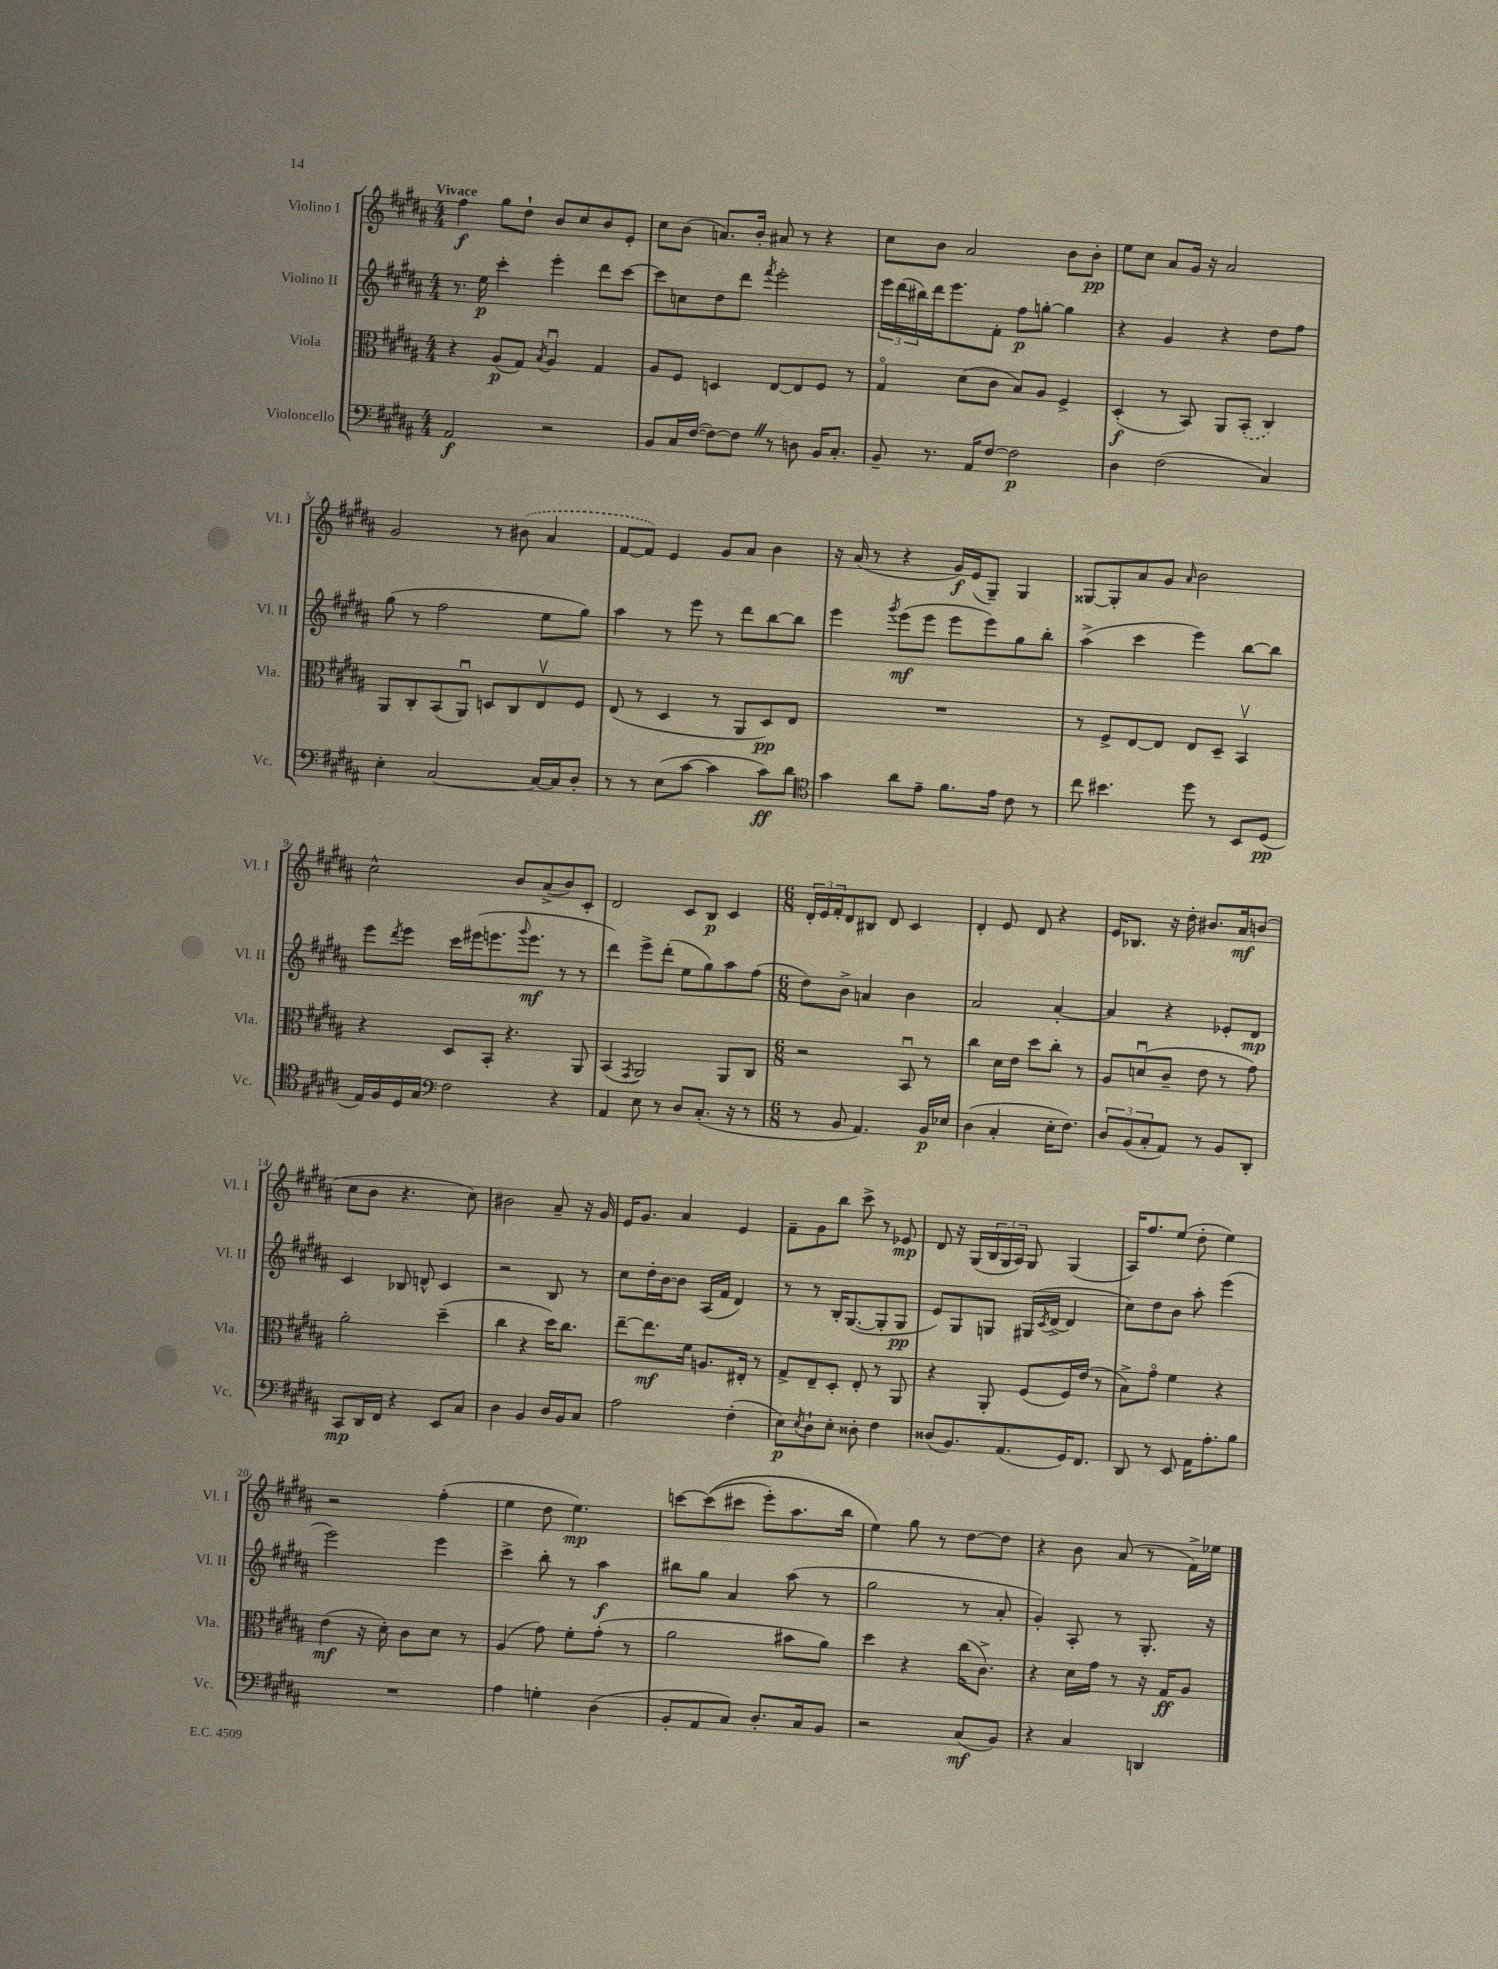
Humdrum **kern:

**kern	**dynam	**kern	**dynam	**kern	**dynam	**kern	**dynam
*part4	*part4	*part3	*part3	*part2	*part2	*part1	*part1
*staff4	*staff4	*staff3	*staff3	*staff2	*staff2	*staff1	*staff1
*I"Violoncello	*	*I"Viola	*	*I"Violino II	*	*I"Violino I	*
*I'Vc.	*	*I'Vla.	*	*I'Vl. II	*	*I'Vl. I	*
*clefF4	*	*clefC3	*	*clefG2	*	*clefG2	*
*k[f#c#g#d#a#]	*	*k[f#c#g#d#a#]	*	*k[f#c#g#d#a#]	*	*k[f#c#g#d#a#]	*
*M4/4	*	*M4/4	*	*M4/4	*	*M4/4	*
=1	=1	=1	=1	=1	=1	=1	=1
!	!	!	!	!	!	!LO:TX:a:B:t=Vivace	!
2AA#/	f	4r	.	8.r	.	4ff#\	f
.	.	.	.	16ee\	p	.	.
.	.	(8A#/L	p	4ccc#'\	.	8gg#\L	.
.	.	8G#/J)	.	.	.	8dd#`\J	.
.	.	8qB/	.	.	.	.	.
2r	.	4A#u/	.	4eee'\	.	8b/L	.
.	.	.	.	.	.	8cc#/	.
.	.	4G#/	.	8ddd#\L	.	8b/	.
.	.	.	.	[8ccc#\J	.	8e'/J	.
=2	=2	=2	=2	=2	=2	=2	=2
8BB/L	.	8A#/L	.	8ccc#\L]	.	8cc#\L	.
16C#/L	.	8F#/J	.	8ccn\	.	(8b\J	.
([16F#/JJ	.	.	.	.	.	.	.
8F#\L_)	.	4Dn/	.	8dd#\	.	8.an/L)	.
8F#Z\J]	.	.	.	8ddd#\J	.	.	.
.	.	.	.	.	.	16b'/Jk	.
.	.	.	.	8qfff#/	.	.	.
8r	.	[8E/L	.	2eee'\	.	8a#X/	.
8Dn\	.	8E/]	.	.	.	8r	.
16BB/KL	.	8F#/J	.	.	.	4r	.
8.C#'/J	.	.	.	.	.	.	.
.	.	8r	.	.	.	.	.
=3	=3	=3	=3	=3	=3	=3	=3
8BB~/	.	4G#/	.	24eee\LL	.	8cc#\L	.
.	.	.	.	(24ddd#\	.	.	.
.	.	.	.	24bb#X\)	.	.	.
8.r	.	.	.	16ddd#\J	.	8b\J	.
.	.	.	.	8.eee\	.	.	.
.	.	(8d#\L	.	.	.	2a#/	.
16AA#/KL	.	.	.	.	.	.	.
[8F#/J	.	8c#\J	.	8f#'\J	.	.	.
2F#\]	p	8B/L)	.	8ff#\L	p	.	.
.	.	8A#/J	.	[8ggn'\J	.	.	.
.	.	4F#^/	.	4gg\]	.	8b\L	.
.	.	.	.	.	.	8b'\J	pp
=4	=4	=4	=4	=4	=4	=4	=4
4D#\	.	(4D#'/	f	4r	.	8ee\L	.
.	.	.	.	.	.	8cc#\J	.
(2F#\	.	8r	.	4g#/	.	8a#/L	.
.	.	8BB/)	.	.	.	16g#/Jk	.
.	.	.	.	.	.	16r	.
.	.	8AA#/L	.	4r	.	2a#/	.
.	.	(8BB'/J	.	.	.	.	.
4C#/)	.	4C#/)	.	8dd#\L	.	.	.
.	.	.	.	8ff#\J	.	.	.
!!LO:LB:g=z
=5	=5	=5	=5	=5	=5	=5	=5
4E'\	.	8AA#/L	.	(8gg#\	.	2g#/	.
.	.	8C#'/	.	8r	.	.	.
[2C#/	.	(8BB/	.	2ff#\	.	.	.
.	.	8AA#u/J)	.	.	.	.	.
.	.	8Dn/L	.	.	.	8r	.
.	.	8C#/	.	.	.	(8b#X\	.
16C#/LL_	.	8Ev/	.	8ee\L	.	4a#/	.
16C#/J]	.	.	.	.	.	.	.
8D#'/J	.	8F#/J	.	8gg#\J)	.	.	.
=6	=6	=6	=6	=6	=6	=6	=6
8r	.	(8E/	.	4aa#\	.	[8f#/L	.
8r	.	8r	.	.	.	8f#/J])	.
(8E\L	.	4D#/	.	8r	.	4e/	.
[8c#\J	.	.	.	8eee\	.	.	.
4c#\]	.	8r	.	8r	.	8g#/L	.
.	.	8AA#/L	.	8ddd#\L	.	8a#/J	.
8c#\L)	ff	8D#/)	pp	[8bb\	.	4b\	.
8d#\J	.	8E/J	.	8bb\J]	.	.	.
=7	=7	=7	=7	=7	=7	=7	=7
*clefC4	*	*	*	*	*	*	*
4g#\	.	1r	.	4eee\	.	16r	.
.	.	.	.	.	.	(16a#/	.
.	.	.	.	.	.	8r	.
.	.	.	.	8qggg#/	.	.	.
8a#\L	.	.	.	(8eee\L	mf	4r	.
8e~\J	.	.	.	8eee\J	.	.	.
8.f#\L	.	.	.	8eee\L	.	16g#/LL)	f
.	.	.	.	.	.	(16e/J	.
.	.	.	.	8eee\)	.	8G#~/J)	.
16e\Jk	.	.	.	.	.	.	.
8c#\	.	.	.	8gg#\	.	4G#/	.
8r	.	.	.	8bb'\J	.	.	.
=8	=8	=8	=8	=8	=8	=8	=8
8cc#\	.	8r	.	(4aa#^\	.	[8G##X/L	.
4.b#X\	.	8F#^/L	.	.	.	8G##'/]	.
.	.	[8E/	.	4ccc#\	.	8a#/	.
.	.	8E/J]	.	.	.	8g#/J	.
.	.	.	.	.	.	16qqa#/	.
8dd#\	.	8E/L	.	4eee\)	.	2b\	.
8r	.	8D#~/J	.	.	.	.	.
8BB/L	.	4BBv/	.	[8bb\L	.	.	.
(8D#/J	pp	.	.	8bb\J]	.	.	.
!!LO:LB:g=z
=9	=9	=9	=9	=9	=9	=9	=9
16E/LL)	.	4r	.	8eee\L	.	2cc#^^\	.
16F#/	.	.	.	.	.	.	.
.	.	.	.	8qddd#/	.	.	.
16D#/	.	.	.	8eee\J	.	.	.
16G#/JJ	.	.	.	.	.	.	.
*clefF4	*	*	*	*	*	*	*
2F#\	.	8D#/L	.	16ccc#\LL	.	.	.
.	.	.	.	(16eee#X\J	.	.	.
.	.	8BB'/J	.	8.eeen\	.	.	.
.	.	4.r	.	.	.	8b/L	.
.	.	.	.	8qqggg#/	.	.	.
.	.	.	.	8.eee\J	mf	.	.
.	.	.	.	.	.	(8a#^/	.
4r	.	.	.	8r	.	8b/)	.
.	.	8AA#/	.	8r	.	8c#'/J	.
=10	=10	=10	=10	=10	=10	=10	=10
4AA#/	.	(4BB/	.	4ddd#\)	.	2d#/	.
.	.	8qGG#/	.	.	.	.	.
8E\	.	2AA#/)	.	8eee^\L	.	.	.
8r	.	.	.	(8ddd#'\J	.	.	.
8D#/L	.	.	.	8ee\L	.	8c#/L	.
(8.C#'/J	.	.	.	8gg#\)	.	8B/J	p
.	.	8AA#/L	.	8aa#\	.	4c#/	.
16r	.	.	.	.	.	.	.
8r	.	8C#/J	.	(8ff#\J	.	.	.
=11	=11	=11	=11	=11	=11	=11	=11
*M6/8	*	*M6/8	*	*M6/8	*	*M6/8	*
8r	.	2r	.	8dd#\L)	.	24d#'/LL	.
.	.	.	.	.	.	24e/	.
.	.	.	.	.	.	24f#'/J	.
8BB/	.	.	.	8b^\J	.	8d#/	.
4.AA#/)	.	.	.	4an/	.	8B#X/J	.
.	.	.	.	.	.	8d#/	.
.	.	8BBu/	.	4b\	.	4c#/	.
16BB/LL	p	8r	.	.	.	.	.
16E-X/JJ	.	.	.	.	.	.	.
=12	=12	=12	=12	=12	=12	=12	=12
(4D#\	.	4cc#\	.	2a#/	.	4d#'/	.
4C#'/	.	16d#\LL	.	.	.	8e/	.
.	.	16e\JJ	.	.	.	.	.
.	.	8dd#\L	.	.	.	8d#/	.
16E'\KL	.	8cc#'\J	.	[4a#'/	.	4r	.
8.F#\J)	.	.	.	.	.	.	.
.	.	8r	.	.	.	.	.
=13	=13	=13	=13	=13	=13	=13	=13
12D#/L	.	8A#/L	.	4a#/]	.	16e/KL	.
.	.	.	.	.	.	8.B-X/J	.
(12BB/	.	.	.	.	.	.	.
.	.	(8dnu/	.	.	.	.	.
12C#'/	.	.	.	.	.	.	.
8AA#/J)	.	8c#~/J	.	4r	.	16r	.
.	.	.	.	.	.	16dd#'\	.
8r	.	8e\	.	.	.	8.b#X/L	.
8BB/L	.	8r	.	8e-X'/L	.	.	.
.	.	.	.	.	.	16a#/k	mf
8DD#'/J	.	8g#\)	.	8d#/J	mp	(8bn/J	.
!!LO:LB:g=z
=14	=14	=14	=14	=14	=14	=14	=14
8CC#/L	mp	2a#'\	.	4c#/	.	8cc#\L	.
16DD#/L	.	.	.	.	.	8b\J	.
16FF#/JJ	.	.	.	.	.	.	.
4r	.	.	.	8B-X/	.	4.r	.
.	.	.	.	8dn^^/	.	.	.
8EE/L	.	(4dd#~\	.	4c#/	.	.	.
8C#/J	.	.	.	.	.	8cc#\)	.
=15	=15	=15	=15	=15	=15	=15	=15
4D#\	.	4cc#\	.	2r	.	2b#X\	.
4BB/	.	4r	.	.	.	.	.
16D#/LL	.	16dd#\KL)	.	8B/	.	8a#~/	.
16BB/J	.	8.cc#\J	.	.	.	.	.
8C#/J	.	.	.	8r	.	16r	.
.	.	.	.	.	.	16g#/	.
=16	=16	=16	=16	=16	=16	=16	=16
2A#\	.	[8ee~\L	.	8cc#\L	.	16e/KL	.
.	.	.	.	.	.	8.g#/J	.
.	.	8.ee\]	mf	16dd#'\L	.	.	.
.	.	.	.	[16b\J	.	.	.
.	.	.	.	8b\J]	.	4a#/	.
.	.	16f#\Jk	.	.	.	.	.
.	.	8.An/L	.	(16A#/LL	.	.	.
.	.	.	.	16f#/JJ	.	.	.
(4F#'\	.	.	.	4d#/)	.	4e/	.
.	.	16E#X'/Jk	.	.	.	.	.
.	.	8r	.	.	.	.	.
=17	=17	=17	=17	=17	=17	=17	=17
8E\L)	p	8G#^/L	.	8r	.	8f#~\L	.
8qE/	.	.	.	.	.	.	.
8D#`\	.	8E~/	.	8r	.	8g#\	.
8E'\J	.	8D#'/J	.	16B'/KL	.	8bb\J	.
.	.	.	.	([8.G#/	.	.	.
8D##X'\	.	8E'/	.	.	.	8ccc#^\	.
4F#\	.	8r	.	8G#'/]	.	8r	.
.	.	8AA#/	.	8G#/J	pp	8e-X/	mp
=18	=18	=18	=18	=18	=18	=18	=18
(8D##X/L	.	4r	.	8e/L)	.	8d#/	.
8.BB/)	.	.	.	8G#/	.	16r	.
.	.	.	.	.	.	(16G#/LL	.
.	.	8AA#'/	.	8Gn/J	.	24B/	.
.	.	.	.	.	.	24G#/	.
(8.AA#/	.	.	.	.	.	.	.
.	.	.	.	.	.	24A#/JJ)	.
.	.	(8F#/L	.	(16G#X/LL	.	8G#/	.
.	.	.	.	8qc#/	.	.	.
.	.	.	.	[16d#^/JJ	.	.	.
16GG#/K)	.	16F#/L)	.	4d#/]	.	(4G#/	.
8.FF#/J	.	(16e/JJ	.	.	.	.	.
.	.	8r	.	.	.	.	.
=19	=19	=19	=19	=19	=19	=19	=19
8DD#/	.	8B^\L)	.	8cc#\L)	.	16A#/KL)	.
.	.	.	.	.	.	8.ff#/	.
8r	.	8g#\J	.	8dd#\	.	.	.
8EE/	.	4f#\	.	8b\J	.	(8ee/J	.
16AA#\KL	.	.	.	8aa#'\	.	8dd#'\	.
8.A#'\	.	.	.	.	.	.	.
.	.	4r	.	(4eee\	.	4ee\)	.
8B\J	.	.	.	.	.	.	.
!!LO:LB:g=z
=20	=20	=20	=20	=20	=20	=20	=20
2.r	.	(4e\	mf	2eee\)	.	2r	.
.	.	16r	.	.	.	.	.
.	.	16d#'\)	.	.	.	.	.
.	.	8c#\L	.	.	.	.	.
.	.	8d#\J	.	4eee\	.	(4ff#'\	.
.	.	8r	.	.	.	.	.
=21	=21	=21	=21	=21	=21	=21	=21
4A#\	.	(4A#/	.	4ccc#^\	.	4ee\	.
4Gn'\	.	8g#\)	.	8bb'\	.	8dd#\	.
.	.	8f#'\L	.	8r	.	4.ee\)	mp
(4D#\	.	(8g#'\J	.	4aa#\	f	.	.
.	.	8r	.	.	.	.	.
=22	=22	=22	=22	=22	=22	=22	=22
8BB'/L	.	2a#\	.	8bb#X\L	.	[8cccn\L	.
8AA#/	.	.	.	8gg#\J	.	((8ccc\]	.
8C#/J)	.	.	.	4a#/	.	8ccc#X\J	.
8.D#'/L	.	.	.	.	.	8eee'\L)	.
.	.	8b#X\L	.	(8aa#\	.	8.aa#\	.
16C#/k	.	.	.	.	.	.	.
8BB/J	.	8a#\J)	.	8r	.	.	.
.	.	.	.	.	.	16bb\Jk	.
=23	=23	=23	=23	=23	=23	=23	=23
2r	.	4dd#\	.	2gg#\	.	4ee\)	.
.	.	4r	.	.	.	8gg#\	.
.	.	.	.	.	.	8r	.
(8C#/L	mf	(16cc#\KL	.	8r	.	[8dd#\L	.
.	.	8.c#^\J)	.	.	.	.	.
8BB/J)	.	.	.	8a#'/	.	8dd#\J]	.
=24	=24	=24	=24	=24	=24	=24	=24
4r	.	4r	.	4g#'/)	.	4r	.
4C#/	.	16d#\LL	.	8A#'/	.	8b\	.
.	.	16g#\JJ	.	.	.	.	.
.	.	8r	.	8r	.	(8a#/	.
4DDn/	.	16r	.	8.G#'/	.	8r	.
.	.	16G#/KL	ff	.	.	.	.
.	.	8A#/J	.	.	.	16f#^\LL)	.
.	.	.	.	16r	.	16ee-X\JJ	.
==	==	==	==	==	==	==	==
*-	*-	*-	*-	*-	*-	*-	*-
